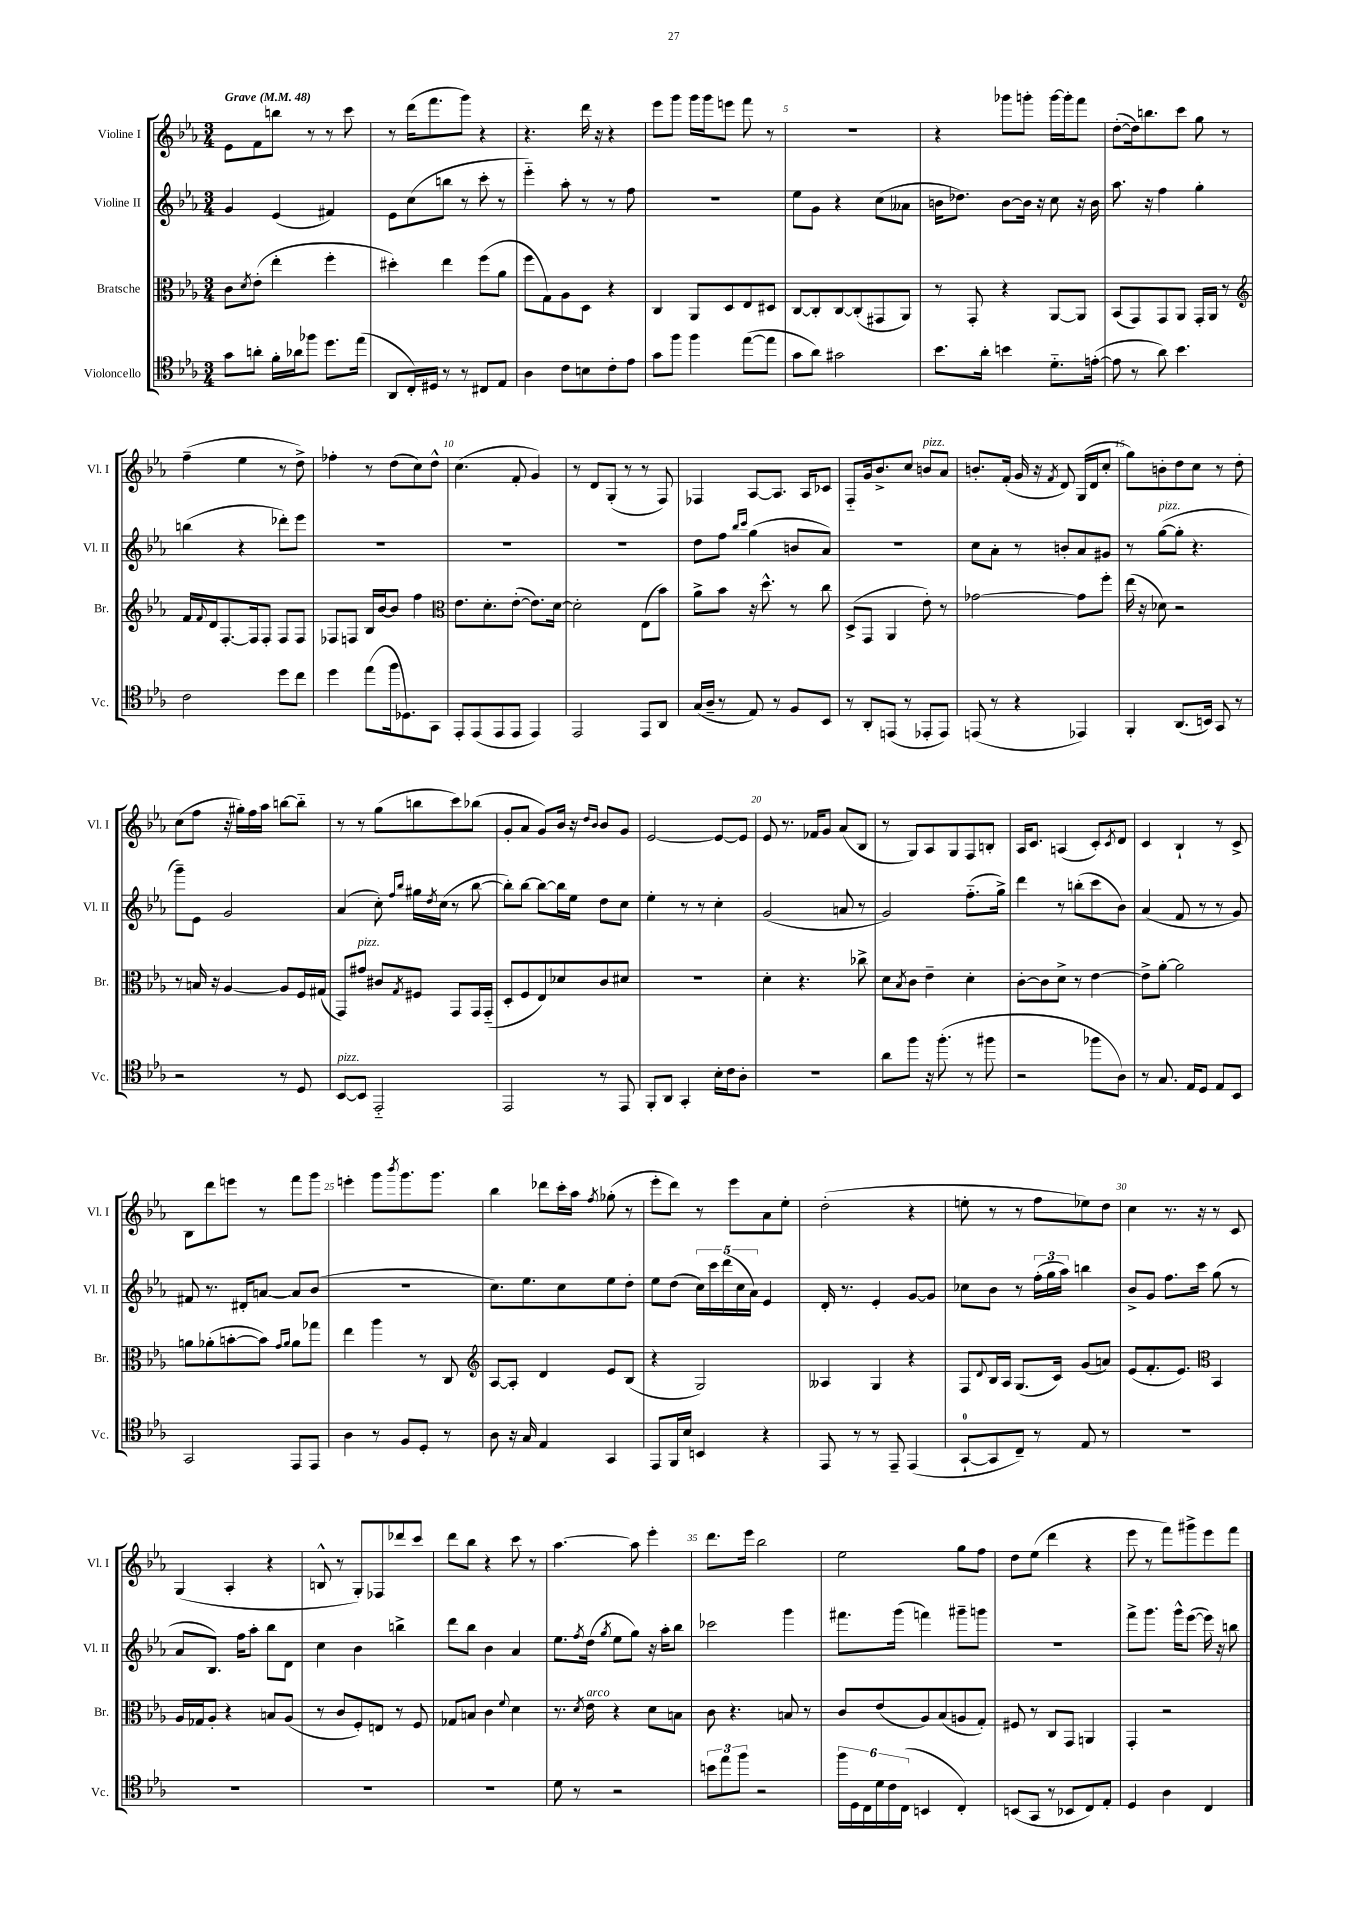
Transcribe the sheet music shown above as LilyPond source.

<<
\new StaffGroup <<
\new Staff = "s0" \with { instrumentName = "Violine I" shortInstrumentName = "Vl. I" } {
    \clef treble \key ees \major \numericTimeSignature \time 3/4 \tempo "Grave" 4 = 48
    ees'8 f'8 b''8 r8 r8 c'''8 |
    r8 d'''16( f'''8. g'''8) r4 |
    r4. d'''16 r16 r4 |
    ees'''8 g'''8 g'''16 g'''16 e'''8 f'''8 r8 |
    R2. |
    r4 ges'''8 g'''8-. g'''16~ g'''16-. f'''8 |
    d''8~-.( d''16) b''8. c'''8 g''8 r8 |
    f''4--( ees''4 r8 d''8->) |
    fes''4-. r8 d''8( c''8) d''8-^ |
    c''4.( f'8-. g'4) |
    r8 d'8 g8-.( r8 r8 f8) |
    fes4 aes8~ aes8. aes16 ces'8 |
    f8-_ g'16 bes'8.-> c''8 b'8^\markup { \italic "pizz." } aes'8 |
    b'8.-. f'16-.( g'16 r16 \acciaccatura { f'8 } d'8) g16( d'16 c''8-. |
    g''8) b'8-. d''8 c''8 r8 d''8-. |
    c''8( f''8 r16 gis''16-.) f''16 aes''16 b''8~ b''8-_ |
    r8 r8 g''8( b''8 c'''8) bes''8( |
    g'8-. aes'8 g'8) bes'16 r16 \grace { d''16 bes'16 } bes'8 g'8 |
    ees'2~ ees'8~ ees'8 |
    ees'8 r8. fes'16 g'8 aes'8( bes8 |
    r8 g8) aes8 g8 f8 b8-. |
    aes16 c'8. a4( c'8-.) \acciaccatura { c'8 } d'8 |
    c'4 bes4-! r8 c'8-> |
    bes8 d'''8 e'''8 r8 f'''8 g'''8 |
    e'''4-. g'''8 \acciaccatura { bes'''8 } g'''8. g'''8. |
    bes''4 des'''8 c'''16-. aes''16 \acciaccatura { f''8 } ges''8-.( r8 |
    ees'''8-. d'''8) r8 ees'''8 aes'8 ees''8-. |
    d''2-.( r4 |
    e''8-. r8 r8 f''8 ees''8) d''8 |
    c''4 r8. r16 r8 c'8 |
    g4( aes4-. r4 |
    b8-^ r8 g8-.) fes8 des'''8 c'''8 |
    d'''8 bes''8 r4 c'''8 r8 |
    aes''4.~ aes''8 ees'''4-. |
    d'''8. ees'''16 bes''2 |
    ees''2 g''8 f''8 |
    d''8 ees''8( d'''4 r4 |
    ees'''8 r8 f'''8) gis'''8-> ees'''8 f'''8 \bar "|." |
}
\new Staff = "s1" \with { instrumentName = "Violine II" shortInstrumentName = "Vl. II" } {
    \clef treble \key ees \major \numericTimeSignature \time 3/4
    g'4 ees'4( fis'4) |
    ees'8 c''8( b''8 r8 c'''8-. r8 |
    ees'''4-_) aes''8-. r8 r8 f''8 |
    R2. |
    ees''8 g'8 r4 c''8( aeses'8 |
    b'16 des''8.) b'8~ b'16 r16 c''8 r16 b'16 |
    aes''8. r16 f''4 g''4-. |
    b''4( r4 des'''8-.) ees'''8 |
    R2. |
    R2. |
    R2. |
    d''8 f''8 \grace { bes''16 c'''16 } g''4( b'8 aes'8) |
    R2. |
    c''8 aes'8-. r8 b'8-. aes'8 gis'8 |
    r8 g''8~^\markup { \italic "pizz." }( g''8-. r4. |
    g'''8--) ees'8 g'2 |
    aes'4( c''8-.) \grace { f''16 bes''16 } gis''16 \acciaccatura { d''8 } c''16( r8 bes''8~ |
    bes''8-.) bes''8~ bes''8~ bes''16 ees''16 d''8 c''8 |
    ees''4-. r8 r8 c''4-. |
    g'2( a'8 r8 |
    g'2) f''8.-_( g''16->) |
    d'''4 r8 b''8-.( c'''8 bes'8) |
    aes'4( f'8 r8 r8 g'8) |
    fis'8 r8. dis'16-. a'8~ a'8 bes'8( |
    r2. |
    c''8.) ees''8. c''8 ees''8 d''8-. |
    ees''8 d''8( \tuplet 5/4 { c''16) c'''16 d'''16( c''16 aes'16) } ees'4 |
    d'16-. r8. ees'4-. g'8~ g'8 |
    ces''8 bes'8 r8 \tuplet 3/2 { f''16-.( g''16 aes''16) } b''4 |
    bes'8-> g'8 f''8. c'''16 g''8( r8 |
    aes'8 bes8.) f''16 aes''8-. bes''8 d'8 |
    c''4 bes'4 b''4-> |
    d'''8 bes''8 bes'4 aes'4 |
    ees''8. \acciaccatura { f''8 } d''16( \acciaccatura { g''8 } ees''8 g''8) r16 aes''16-. bes''8 |
    ces'''2 g'''4 |
    fis'''8. g'''16( f'''4) gis'''8-- g'''8 |
    R2. |
    f'''8-> g'''8. g'''16-^ ees'''8~( ees'''16) r16 b''8 \bar "|." |
}
\new Staff = "s2" \with { instrumentName = "Bratsche" shortInstrumentName = "Br." } {
    \clef alto \key ees \major \numericTimeSignature \time 3/4
    c'8 \acciaccatura { d'8 } ees'8-.( ees''4-. f''4-. |
    dis''4-.) ees''4 f''8( aes'8 |
    f''8 g8) aes8 d8 r4 |
    c4 aes,8 d8 ees8 dis8 |
    c8~ c8-. c8~ c8-.( gis,8 aes,8) |
    r8 g,8-. r4 aes,8~ aes,8 |
    bes,8( g,8) g,8 aes,8 g,16-. aes,16 r8 |
    \clef treble f'16 \appoggiatura { f'8 } d'16 f8.~-. f16 f8-. f8 f8 |
    fes8 f8 bes16 bes'16~ bes'8 f''4 |
    \clef alto ees'8. d'8.-. ees'8~-.( ees'8.) d'16~ |
    d'2-. ees8( bes'8) |
    aes'8-> bes'8 r16 d''8.-^ r8 c''8 |
    d8->( g,8 aes,4 ees'8-.) r8 |
    ges'2~ ges'8 f''8-. |
    ees''16( r16 des'8) r2 |
    r8 b16 r16 aes4~ aes8 f16 gis16( |
    g,8) gis'8^\markup { \italic "pizz." } cis'8 \acciaccatura { g8 } fis8 g,8 g,16 g,16-_( |
    d8-. f8 ees8) des'8 c'8 dis'8 |
    R2. |
    d'4-. r4. ces''8-> |
    d'8 \acciaccatura { bes8 } c'8 ees'4-- d'4-. |
    c'8~-. c'8 d'8-> r8 ees'4~ |
    ees'8-> aes'8~-. aes'2 |
    a'8 aes'8-.( b'8~-. b'8) \grace { g'16 aes'16 } aes'8 ges''8 |
    ees''4 aes''4 r8 c8 |
    \clef treble aes8~ aes8-. d'4 ees'8 bes8( |
    r4 g2) |
    aeses4 g4 r4 |
    f8 \appoggiatura { d'8 } bes16 aes16 g8.( c'16) g'8( a'8) |
    ees'8( f'8.-. ees'8.) \clef alto bes,4 |
    aes16 ges16 aes8-. r4 b8 aes8( |
    r8 c'8 f8-.) e8 r8 f8 |
    ges8 b8 c'4 \appoggiatura { f'8 } d'4 |
    r8. \acciaccatura { d'8 } ees'16^\markup { \italic "arco" } r4 d'8 b8 |
    c'8 r4. b8 r8 |
    c'8 ees'8( aes8) bes8( a8 g8-.) |
    fis8 r8 c8 g,8 a,4 |
    g,4-. r2 \bar "|." |
}
\new Staff = "s3" \with { instrumentName = "Violoncello" shortInstrumentName = "Vc." } {
    \clef tenor \key ees \major \numericTimeSignature \time 3/4
    g'8 a'8-. f'16-. aes'16 fes''8 d''8. ees''16( |
    aes,8 c16-.) dis16 r8 r8 cis8 ees8 |
    aes4 c'8 b8 c'8-. ees'8 |
    g'8 f''8 f''4 ees''8~( ees''8 |
    g'8 aes'8) gis'2 |
    bes'8. aes'16-. b'4 d'8.-_ e'16~-.( |
    e'8 r8 aes'8) bes'4. |
    c'2 d''8 c''8 |
    d''4 ees''8( f''16 des8.) g,8 |
    ees,8-. ees,8( ees,8 ees,8 ees,4) |
    ees,2 ees,8 aes,8 |
    g16( aes16-- r8 ees8) r8 f8 bes,8 |
    r8 aes,8-. e,8( r8 ees,8-. ees,8) |
    e,8( r8 r4 ees,4) |
    f,4-. aes,8.( b,16) g,8 r8 |
    r2 r8 d8 |
    bes,8~^\markup { \italic "pizz." } bes,8 ees,2-_ |
    ees,2 r8 ees,8 |
    f,8-. aes,8 g,4-. bes16-. c'16 aes8-. |
    R2. |
    aes'8 f''8 r16 f''8.-.( r8 fis''8 |
    r2 fes''8 aes8) |
    r8 g8. ees16 d8 ees8 bes,8 |
    g,2 ees,8 ees,8 |
    aes4 r8 f8 d8-. r8 |
    aes8 r16 g16 ees4 g,4 |
    ees,8 f,16 bes16 b,4 r4 |
    ees,8 r8 r8 ees,8-- ees,4( |
    g,8-0~-! g,8 c8--) r8 ees8 r8 |
    R2. |
    R2. |
    R2. |
    R2. |
    d'8 r8 r2 |
    \tuplet 3/2 { b'8 ees''8 f''8 } r2 |
    \tuplet 6/4 { f''16 d16 c16 d'16 c'16 c16( } b,4 c4-.) |
    b,8( g,8 r8 bes,8 c8) ees8-. |
    d4 aes4 c4 \bar "|." |
}
>>
>>
\layout { \context { \Score \override BarNumber.break-visibility = ##(#f #t #t) barNumberVisibility = #(every-nth-bar-number-visible 5) } }
